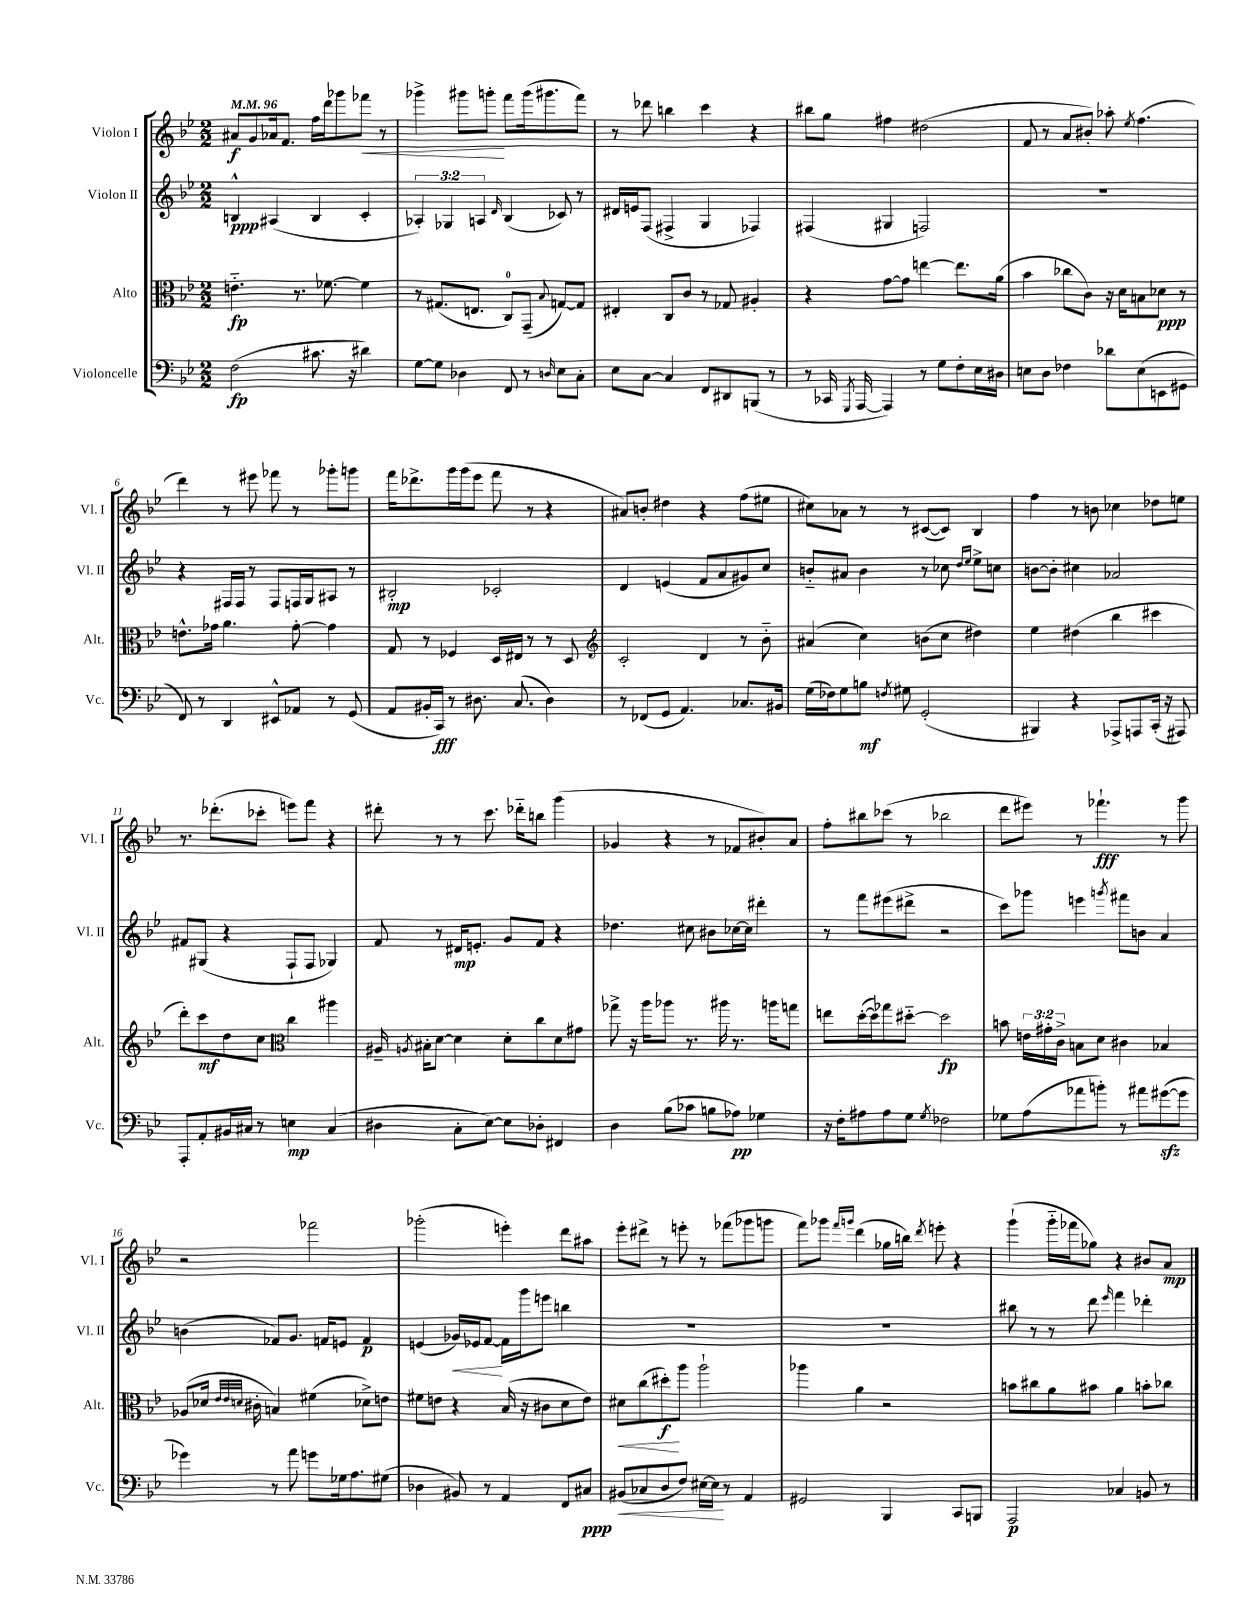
<<
\new StaffGroup <<
\new Staff = "s0" \with { instrumentName = "Violon I" shortInstrumentName = "Vl. I" } {
    \clef treble \key bes \major \numericTimeSignature \time 2/2 \tempo 4 = 96
    \autoBeamOff ais'8[\f g'8 aes'16 f'8.] f''16[ d'''16 ges'''8 fes'''8]\< r8 |
    ges'''4-> gis'''8[ g'''8]-.\! f'''8[ g'''16( gis'''8. f'''8]) |
    r8 des'''8 b''4 c'''4 r4 |
    bis''8[ g''8] fis''4 dis''2( |
    f'8 r8 a'8[ bis'8]-.) aes''8-. \acciaccatura { ees''8 } f''4.( |
    d'''4) r8 eis'''8 fes'''8 r8 ges'''8[-. g'''8] |
    f'''16[ des'''8.-> g'''16 g'''16( ees'''8] f'''8 r8 r4 |
    ais'8[) b'8]-. dis''4 r4 f''8[( eis''8] |
    cis''8[) aes'8] r8 r8 cis'8[~( cis'8]) bes4 |
    f''4 r8 b'8 ces''4 des''8[ e''8] |
    r8. des'''8.[-.( ces'''8]-. e'''8[) f'''8] r4 |
    dis'''8-. r8 r8 c'''8. des'''16[-_ b''8] g'''4( |
    ges'4 r4 r8 fes'8[ bis'8-.) a'8] |
    f''8[-. bis''8 ces'''8]( r8 bes''2 |
    d'''8[ eis'''8]) r8 fes'''4.-!\fff r8 g'''8 |
    r2 fes'''2 |
    ges'''2-.( e'''4-.) d'''8[ ais''8] |
    ees'''8[-. dis'''8]-> r8 e'''8-. r8 fes'''8[( ges'''8 g'''8] |
    f'''8[) ges'''8] \grace { f'''16[ g'''16] } d'''4( ges''16[ b''16]) \acciaccatura { d'''8 } e'''8-. r4 |
    g'''4-!( g'''16[-_ fes'''16 ges''8]) r4 bis'8[ a'8]\mp \bar "|." |
}
\new Staff = "s1" \with { instrumentName = "Violon II" shortInstrumentName = "Vl. II" } {
    \clef treble \key bes \major \numericTimeSignature \time 2/2 \override Staff.TupletNumber.text = #tuplet-number::calc-fraction-text
    \autoBeamOff b4-^\ppp ais4( b4 c'4-. |
    \tuplet 3/2 { aes4-.) ges4 a4 } \grace { d'16 } bes4( ces'8) r8 |
    dis'16[ e'16 f8]( fis4-> g4 fes4) |
    fis4( gis4 f2) |
    R1 |
    r4 fis16[ fis16] r8 fis8[ f16 g16 ais8] r8 |
    bis2-.\mp ces'2-. |
    d'4 e'4( f'8[ a'8 gis'8) c''8] |
    b'8[-_ ais'8] b'4 r8 ces''8 \grace { d''16[ ees''16] } ees''8[-> c''8] |
    b'8[~ b'8]-. cis''4 aes'2 |
    fis'8[ gis8]( r4 f8[-! f8] ges4) |
    f'8 r8 dis'16[\mp e'8.]-. g'8[ f'8] r4 |
    des''4. cis''8 bis'8[ ces''16~ ces''16] dis'''4-. |
    r8 f'''8[ eis'''8( dis'''8]-> r2 |
    c'''8[) ges'''8] e'''4 \acciaccatura { g'''8 } fis'''8[ b'8] a'4 |
    b'4( fes'8[) g'8.] f'16[ e'8] f'4\p |
    e'4( ges'16[\<) ees'16 f'8]~\! f'16[ g'''16 e'''8] b''4 |
    R1 |
    R1 |
    bis''8 r8 r8 d'''8 \grace { ees'''16 } f'''4 des'''4-. \bar "|." |
}
\new Staff = "s2" \with { instrumentName = "Alto" shortInstrumentName = "Alt." } {
    \clef alto \key bes \major \numericTimeSignature \time 2/2 \override Staff.TupletNumber.text = #tuplet-number::calc-fraction-text
    \autoBeamOff e'4.-_\fp r8. fes'8.~ fes'4 |
    r8 gis8.[( e8.] c8[-0) g,8]--( \appoggiatura { bes8 } g8[~) g8] |
    eis4-. c8[ c'8] r8 ges8 ais4-. |
    r4 g'8[~ g'8] e''4~ e''8.[ a'16]( |
    bes'4 ces''8[ c'8]) r16 d'16[ b8 des'8]\ppp r8 |
    e'8.[-^ ges'16] a'4. ges'8~-. ges'4 |
    g8 r8 fes4 d16[ eis16] r8 r8 d8 |
    \clef treble c'2-. d'4 r8 bes'8-_ |
    ais'4( c''4) b'8[( c''8] dis''4) |
    ees''4 dis''4( bes''4 cis'''4 |
    d'''8[-.) c'''8\mf d''8 c''8] \clef alto c''4 ais''4 |
    ais16-- \acciaccatura { a8 } bis16[-. d'8]~ d'4 d'8[-. c''8 d'8 gis'8] |
    ges''8-> r16 a''16[ aes''8] r8. ais''16 r8. a''16[ g''8] |
    e''8[ d''16~-.( d''16) ges''8 dis''8]~-_ dis''2\fp |
    b'8 \tuplet 3/2 { e'16[ gis'16-. c'16]-> } b8[ d'8] cis'4 bes4 |
    aes8[( des'16] \grace { ees'32[ ees'32 d'32] } cis'16-. b4) fis'4( des'8[->) e'8] |
    fis'8[ e'8] r4 bes16( r16 cis'8[ d'8 e'8]) |
    dis'8[\< c''8( dis''8-.\f\!) a''8] a''2-! |
    aes''4 a'4 r2 |
    b'8[ cis''8 a'8 bis'8] a'4 b'8[-. ces''8] \bar "|." |
}
\new Staff = "s3" \with { instrumentName = "Violoncelle" shortInstrumentName = "Vc." } {
    \clef bass \key bes \major \numericTimeSignature \time 2/2
    \autoBeamOff f2\fp( cis'8. r16 dis'4) |
    g8[~ g8] des4 f,8 r8 \grace { d16 } ees8[ c8]-. |
    ees8[ c8]~ c4 f,8[ dis,8 b,,8]( r8 |
    r8 ces,16 \acciaccatura { g,,8 } a,,16~ a,,4) r8 g8[ f8-. ees16 dis16] |
    e8[ d8] fes4 des'8[ e8( e,8 gis,8] |
    f,8) r8 d,4 eis,8[-^ aes,8] r8 g,8( |
    a,8[ bis,16-. c,16]\fff) r8 dis8. c8.( dis4) |
    r8 fes,8[( g,8] a,4.) ces8.[ bis,16] |
    g16[( fes16) g8 b8]\mf \acciaccatura { f8 } gis8 g,2-.( |
    bis,,4) r4 aes,,8[-> a,,8 c,16]-.( r16 ais,,8) |
    a,,8[-. a,8-. bis,16 cis16] r8 e4\mp cis4( |
    dis4 c8[-. ees8]~) ees8[ des8]-. fis,4 |
    d4 bes8[( ces'8] b8[ aes8]\pp) ges4 |
    r16 f16[-. ais8 ais8 g8] \acciaccatura { g8 } fes2 |
    ges8[ a8( aes'8 b'8]-.) r8 ais'8[ gis'8~\sfz( gis'8] |
    ges'4) r8 a'8 g'8[ ges16 a8. gis8]( |
    des4 bis,8) r8 a,4 f,8[ cis8]\ppp |
    bis,8[\<( ces8 d8 f8]) eis16[~ eis16]\! r8 a,4 |
    gis,2 bes,,4 c,8[ b,,8] |
    a,,2\p ces4 b,8 r8 \bar "|." |
}
>>
>>
